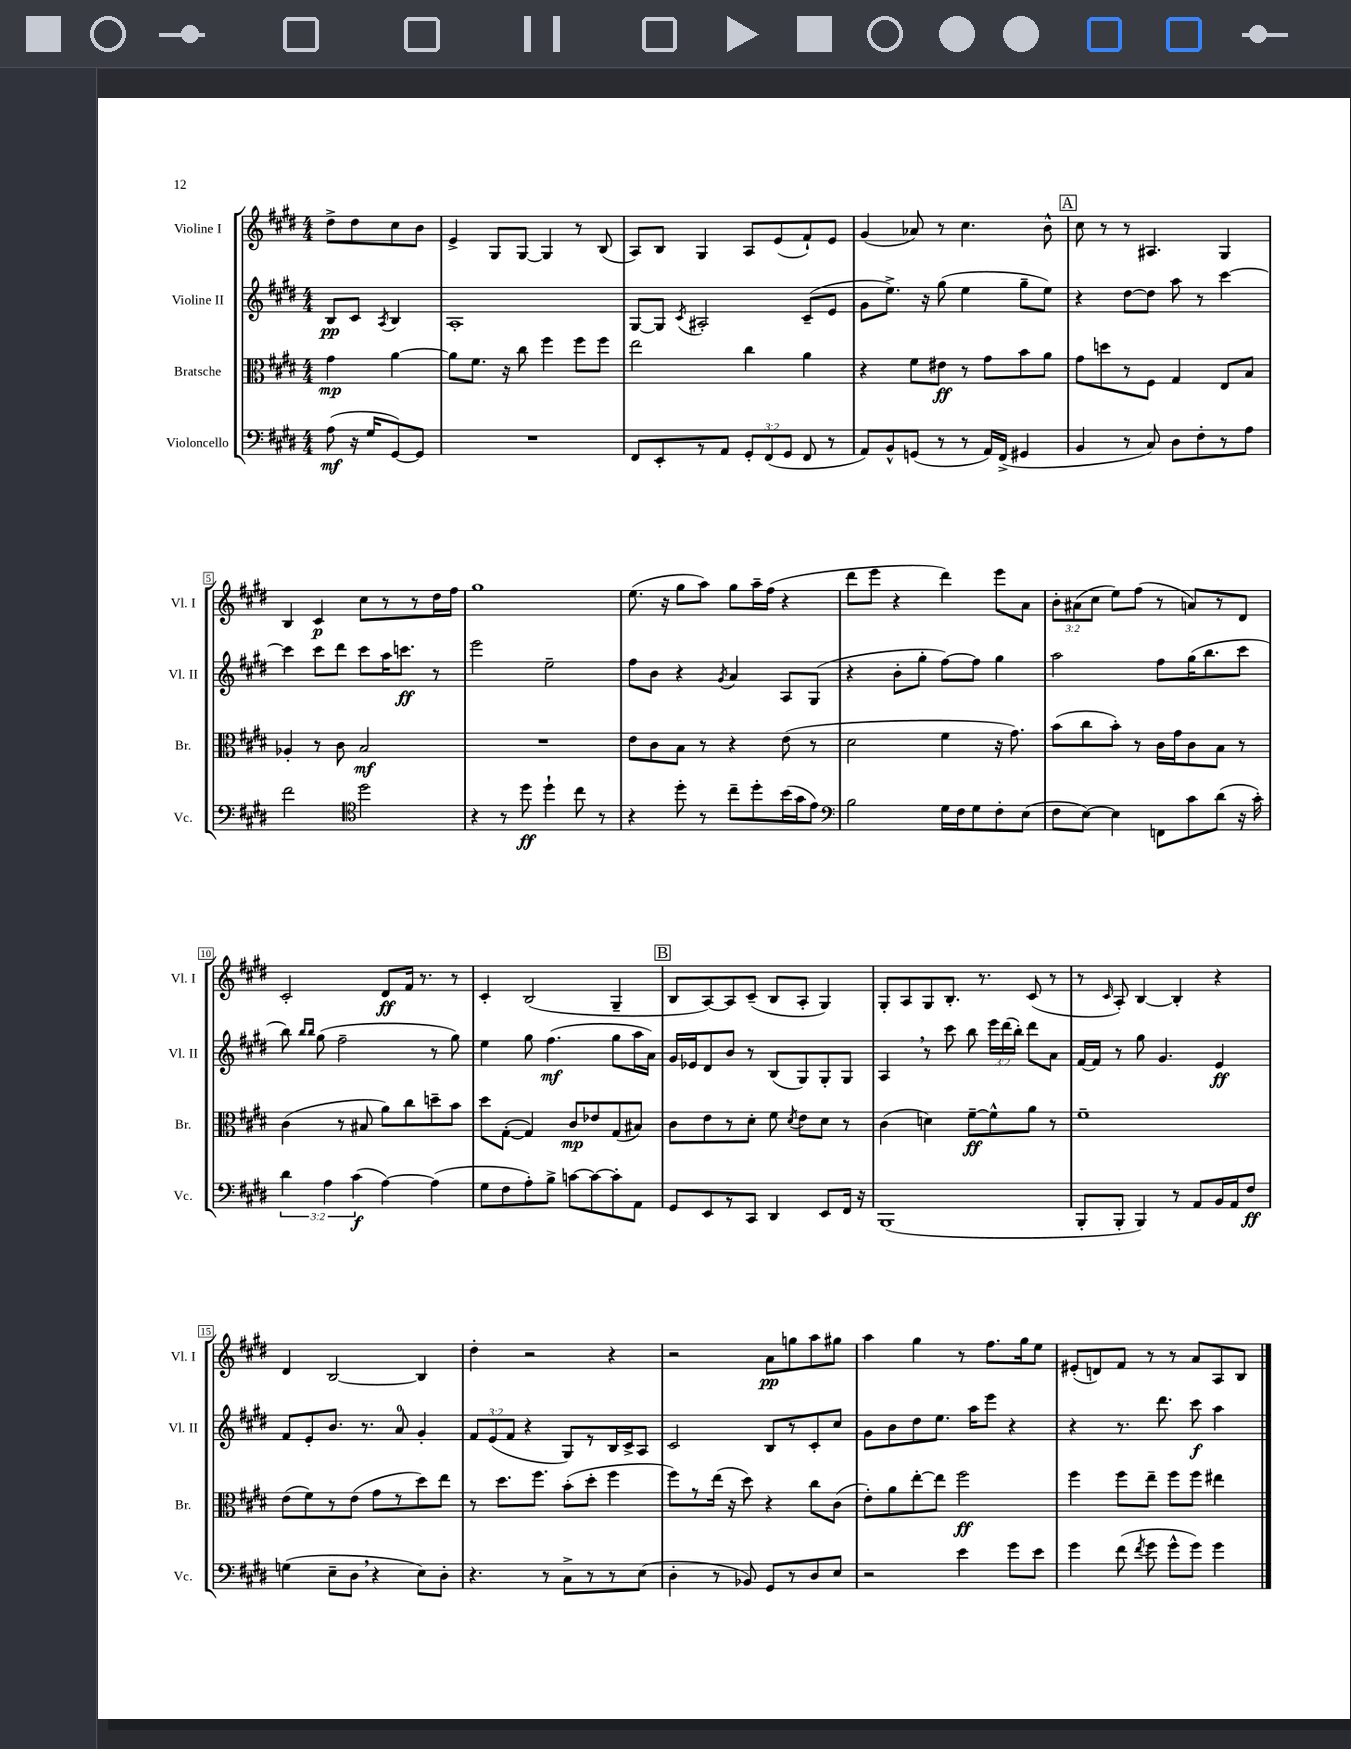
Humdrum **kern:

**kern	**dynam	**kern	**dynam	**kern	**dynam	**kern	**dynam
*part4	*part4	*part3	*part3	*part2	*part2	*part1	*part1
*staff4	*staff4	*staff3	*staff3	*staff2	*staff2	*staff1	*staff1
*I"Violoncello	*	*I"Bratsche	*	*I"Violine II	*	*I"Violine I	*
*I'Vc.	*	*I'Br.	*	*I'Vl. II	*	*I'Vl. I	*
*clefF4	*	*clefC3	*	*clefG2	*	*clefG2	*
*k[f#c#g#d#]	*	*k[f#c#g#d#]	*	*k[f#c#g#d#]	*	*k[f#c#g#d#]	*
*M4/4	*	*M4/4	*	*M4/4	*	*M4/4	*
=	=	=	=	=	=	=	=
(8A\	mf	4g#\	mp	8B/L	pp	8dd#^\L	.
16r	.	.	.	8c#/J	.	8dd#\	.
16G#/KL	.	.	.	.	.	.	.
.	.	.	.	8qA/	.	.	.
[8GG#/)	.	[4a\	.	4B/	.	8cc#\	.
8GG#/J]	.	.	.	.	.	8b\J	.
=1	=1	=1	=1	=1	=1	=1	=1
1r	.	8a\L]	.	1A'	.	4e^/	.
.	.	8.f#\J	.	.	.	.	.
.	.	.	.	.	.	8G#/L	.
.	.	16r	.	.	.	.	.
.	.	8cc#\	.	.	.	[8G#/J	.
.	.	4ff#\	.	.	.	4G#/]	.
.	.	8ff#\L	.	.	.	8r	.
.	.	8ff#\J	.	.	.	(8B/	.
=2	=2	=2	=2	=2	=2	=2	=2
8FF#/L	.	2ee\	.	[8G#/L	.	8A/L)	.
8EE'/	.	.	.	8G#/J]	.	8B/J	.
.	.	.	.	8qc#/	.	.	.
8r	.	.	.	2A#X'/	.	4G#/	.
8AA/J	.	.	.	.	.	.	.
12GG#'/L	.	4cc#\	.	.	.	8A/L	.
(12FF#/	.	.	.	.	.	.	.
.	.	.	.	.	.	(8e/	.
12GG#/J	.	.	.	.	.	.	.
8FF#/	.	4a\	.	(8c#~/L	.	8f#`/)	.
8r	.	.	.	8e/J	.	8e/J	.
=3	=3	=3	=3	=3	=3	=3	=3
8AA/L)	.	4r	.	8g#\L	.	(4g#/	.
8BB^^/	.	.	.	8.ee^\J)	.	.	.
(8GGn/J	.	8f#\L	.	.	.	8a-X/)	.
.	.	.	.	16r	.	.	.
8r	.	8e#X\J	ff	(8gg#\	.	8r	.
8r	.	8r	.	4ee\	.	4.cc#\	.
16AA/LL)	.	8g#\L	.	.	.	.	.
(16FF#^/JJ	.	.	.	.	.	.	.
4GG#X/	.	8b\	.	8gg#~\L	.	.	.
.	.	8a\J	.	8ee\J)	.	8b^^\	.
!!LO:REH:place=s1:t=A
=4	=4	=4	=4	=4	=4	=4	=4
4BB/	.	8g#\L	.	4r	.	8cc#\	.
.	.	8ddn\	.	.	.	8r	.
8r	.	8r	.	[8dd#\L	.	8r	.
8C#/)	.	8F#\J	.	8dd#\J]	.	4.A#X/	.
8D#\L	.	4G#/	.	8aa\	.	.	.
8F#'\	.	.	.	8r	.	.	.
8r	.	8E/L	.	[4ccc#\	.	4G#/	.
8A\J	.	8B/J	.	.	.	.	.
!!LO:LB:g=z
=5	=5	=5	=5	=5	=5	=5	=5
2f#\	.	4A-X'/	.	4ccc#\]	.	4B/	.
.	.	8r	.	8ccc#\L	.	4c#/	p
.	.	8c#\	.	8ddd#\J	.	.	.
*clefC4	*	*	*	*	*	*	*
2dd#\	.	2B/	mf	8ccc#\L	.	8cc#\L	.
.	.	.	.	16aa\K	.	8r	.
.	.	.	.	8.cccn\J	ff	.	.
.	.	.	.	.	.	8r	.
.	.	.	.	8r	.	16dd#\L	.
.	.	.	.	.	.	16ff#\JJ	.
=6	=6	=6	=6	=6	=6	=6	=6
4r	.	1r	.	2eee\	.	1gg#	.
8r	.	.	.	.	.	.	.
8dd#\	ff	.	.	.	.	.	.
4dd#`\	.	.	.	2ee~\	.	.	.
8cc#\	.	.	.	.	.	.	.
8r	.	.	.	.	.	.	.
=7	=7	=7	=7	=7	=7	=7	=7
4r	.	8e\L	.	8ff#\L	.	(8.ee\	.
.	.	8c#\	.	8b\J	.	.	.
.	.	.	.	.	.	16r	.
8dd#'\	.	8B\J	.	4r	.	8gg#\L	.
8r	.	8r	.	.	.	8aa\J)	.
.	.	.	.	8qg#/	.	.	.
8cc#~\L	.	4r	.	4a/	.	8gg#\L	.
8dd#'\	.	.	.	.	.	16aa~\L	.
.	.	.	.	.	.	(16ff#\JJ	.
(16b\L	.	(8e\	.	8A/L	.	4r	.
16g#\J	.	.	.	.	.	.	.
8e\J)	.	8r	.	(8G#/J	.	.	.
=8	=8	=8	=8	=8	=8	=8	=8
*clefF4	*	*	*	*	*	*	*
2B\	.	2d#\	.	4r	.	8ddd#\L	.
.	.	.	.	.	.	8eee\J	.
.	.	.	.	8b'\L	.	4r	.
.	.	.	.	8gg#'\J	.	.	.
16G#\LL	.	4f#\	.	[8ff#\L)	.	4ddd#\)	.
16F#\J	.	.	.	.	.	.	.
8G#\	.	.	.	8ff#\J]	.	.	.
8F#'\	.	16r	.	4gg#\	.	8eee\L	.
.	.	8.g#\)	.	.	.	.	.
(8E\J	.	.	.	.	.	8a\J	.
=9	=9	=9	=9	=9	=9	=9	=9
8F#\L	.	(8b\L	.	2aa\	.	12b'\L	.
.	.	.	.	.	.	(12a#X\	.
[8E\J)	.	8cc#\	.	.	.	.	.
.	.	.	.	.	.	12cc#\J	.
4E\]	.	8b'\J)	.	.	.	8ee\L)	.
.	.	8r	.	.	.	(8ff#\J	.
8FFn\L	.	16c#\LL	.	8ff#\L	.	8r	.
.	.	16g#\J	.	.	.	.	.
8c#\	.	8c#\	.	(16gg#\K	.	8an/L)	.
.	.	.	.	8.bb\	.	.	.
(8d#\J	.	8B\J	.	.	.	8r	.
16r	.	8r	.	8ccc#\J	.	8d#/J	.
16c#'\)	.	.	.	.	.	.	.
!!LO:LB:g=z
=10	=10	=10	=10	=10	=10	=10	=10
6d#\	.	(4c#\	.	8bb\)	.	2c#'/	.
.	.	.	.	16qqbb/LL	.	.	.
.	.	.	.	16qqbb/JJ	.	.	.
.	.	.	.	(8gg#\	.	.	.
6A\	.	.	.	.	.	.	.
.	.	8r	.	2ff#~\	.	.	.
(6c#\	f	.	.	.	.	.	.
.	.	8B#X/	.	.	.	.	.
[4A\)	.	8a\L)	.	.	.	8d#/L	ff
.	.	8cc#\	.	.	.	16f#/Jk	.
.	.	.	.	.	.	8.r	.
(4A\]	.	8ddn~\	.	8r	.	.	.
.	.	8b\J	.	8gg#\)	.	8r	.
=11	=11	=11	=11	=11	=11	=11	=11
8G#\L	.	8dd#\L	.	4ee\	.	4c#'/	.
8F#\	.	([8G#'\J	.	.	.	.	.
8A'\)	.	4G#/])	.	8gg#\	.	(2B/	.
8B^\J	.	.	.	(4.ff#\	mf	.	.
[8cn\L	.	8c#/L	mp	.	.	.	.
8c\_	.	8e-X/	.	.	.	.	.
8c'\]	.	(8G#/	.	8gg#\L	.	4G#~/	.
8AA\J	.	8B#X/J)	.	16aa\L	.	.	.
.	.	.	.	16a\JJ)	.	.	.
!!LO:REH:place=s1:t=B
=12	=12	=12	=12	=12	=12	=12	=12
8GG#/L	.	8c#\L	.	16g#/LL	.	8B/L	.
.	.	.	.	16e-X/J	.	.	.
8EE/	.	8e\	.	8d#/	.	[8A/)	.
8r	.	8r	.	8b/J	.	8A/]	.
8CC#/J	.	8d#'\J	.	8r	.	(8c#~/J	.
4DD#/	.	8f#\	.	(8B/L	.	8B/L	.
.	.	8qd#/	.	.	.	.	.
.	.	8e\L	.	8G#/)	.	8A'/J	.
8EE/L	.	8d#\J	.	8G#'/	.	4G#/)	.
16FF#/Jk	.	8r	.	8G#/J	.	.	.
16r	.	.	.	.	.	.	.
=13	=13	=13	=13	=13	=13	=13	=13
(1BBB	.	(4c#\	.	4A,/	.	8G#'/L	.
.	.	.	.	.	.	8A/	.
.	.	4dn\)	.	8r	.	8G#/	.
.	.	.	.	8ccc#\	.	8.B'/J	.
.	.	[8f#~\L	ff	8bb\	.	.	.
.	.	.	.	.	.	8.r	.
.	.	8f#^^\]	.	24eee\LL	.	.	.
.	.	.	.	(24ddd#\	.	.	.
.	.	.	.	24bb'\JJ)	.	.	.
.	.	8a\J	.	8ddd#\L	.	(8c#/	.
.	.	8r	.	8a\J	.	8r	.
=14	=14	=14	=14	=14	=14	=14	=14
8BBB'/L	.	1f#~	.	[16f#/LL	.	8r	.
.	.	.	.	16f#/JJ]	.	.	.
.	.	.	.	.	.	16qqc#/	.
8BBB'/J	.	.	.	8r	.	8A'/)	.
4BBB/)	.	.	.	8gg#\	.	[4B/	.
.	.	.	.	4.g#/	.	.	.
8r	.	.	.	.	.	4B'/]	.
8AA/L	.	.	.	.	.	.	.
16BB/L	.	.	.	4e/	ff	4r	.
16AA/J	.	.	.	.	.	.	.
8F#/J	ff	.	.	.	.	.	.
!!LO:LB:g=z
=15	=15	=15	=15	=15	=15	=15	=15
(4Gn\	.	(8e\L	.	8f#/L	.	4d#/	.
.	.	8f#\)	.	8e'/	.	.	.
8E~\L	.	8r	.	8.b/J	.	[2B/	.
8D#,\J	.	(8e\J	.	.	.	.	.
.	.	.	.	8.r	.	.	.
4r	.	8g#\L	.	.	.	.	.
.	.	8r	.	8a/	.	.	.
8E\L)	.	8dd#\)	.	4g#'/	.	4B/]	.
8D#'\J	.	8ee\J	.	.	.	.	.
=16	=16	=16	=16	=16	=16	=16	=16
4.r	.	8r	.	12f#/L	.	4dd#'\	.
.	.	.	.	(12e/	.	.	.
.	.	8.dd#\L	.	.	.	.	.
.	.	.	.	12f#/J	.	.	.
.	.	.	.	4r	.	2r	.
.	.	8.ff#\J	.	.	.	.	.
8r	.	.	.	.	.	.	.
8C#^\L	.	(8b'\L	.	8G#/L)	.	.	.
8r	.	8dd#'\J	.	8r	.	.	.
8r	.	4ff#\	.	16B/L	.	4r	.
.	.	.	.	16c#^/J	.	.	.
(8E\J	.	.	.	8A/J	.	.	.
=17	=17	=17	=17	=17	=17	=17	=17
4D#'\	.	8ff#\L)	.	2c#/	.	2r	.
.	.	8r	.	.	.	.	.
8r	.	(16ee\Jk	.	.	.	.	.
.	.	16r	.	.	.	.	.
8BB-X/)	.	8dd#\)	.	.	.	.	.
8GG#/L	.	4r	.	8B/L	.	8a\L	pp
8r	.	.	.	8r	.	8ggn\	.
8D#/	.	8cc#\L	.	8c#'/	.	8aa\	.
8E/J	.	(8c#\J	.	8cc#/J	.	8gg#X\J	.
=18	=18	=18	=18	=18	=18	=18	=18
2r	.	8e'\L)	.	8g#\L	.	4aa\	.
.	.	8a\	.	8b\	.	.	.
.	.	[8ee'\	.	8dd#\	.	4gg#\	.
.	.	8ee\J]	.	8.ee\J	.	.	.
4e\	.	2ff#\	ff	.	.	8r	.
.	.	.	.	16aa\KL	.	.	.
.	.	.	.	8eee\J	.	8.ff#\L	.
8g#\L	.	.	.	4r	.	.	.
.	.	.	.	.	.	16gg#\k	.
8e\J	.	.	.	.	.	8ee\J	.
=19	=19	=19	=19	=19	=19	=19	=19
4g#\	.	4ff#\	.	4r	.	(8e#X'/L	.
.	.	.	.	.	.	8dn/)	.
(8f#\	.	8ff#\L	.	8.r	.	8f#/J	.
8qf#/	.	.	.	.	.	.	.
8g#\	.	8ee~\J	.	.	.	8r	.
.	.	.	.	8.ddd#\	.	.	.
8g#^^\L	.	8ff#\L	.	.	.	8r	.
8g#\J)	.	8ff#\J	.	8ccc#\	f	8a/L	.
4g#\	.	4ee#X\	.	4aa\	.	8A/	.
.	.	.	.	.	.	8B/J	.
==	==	==	==	==	==	==	==
*-	*-	*-	*-	*-	*-	*-	*-
